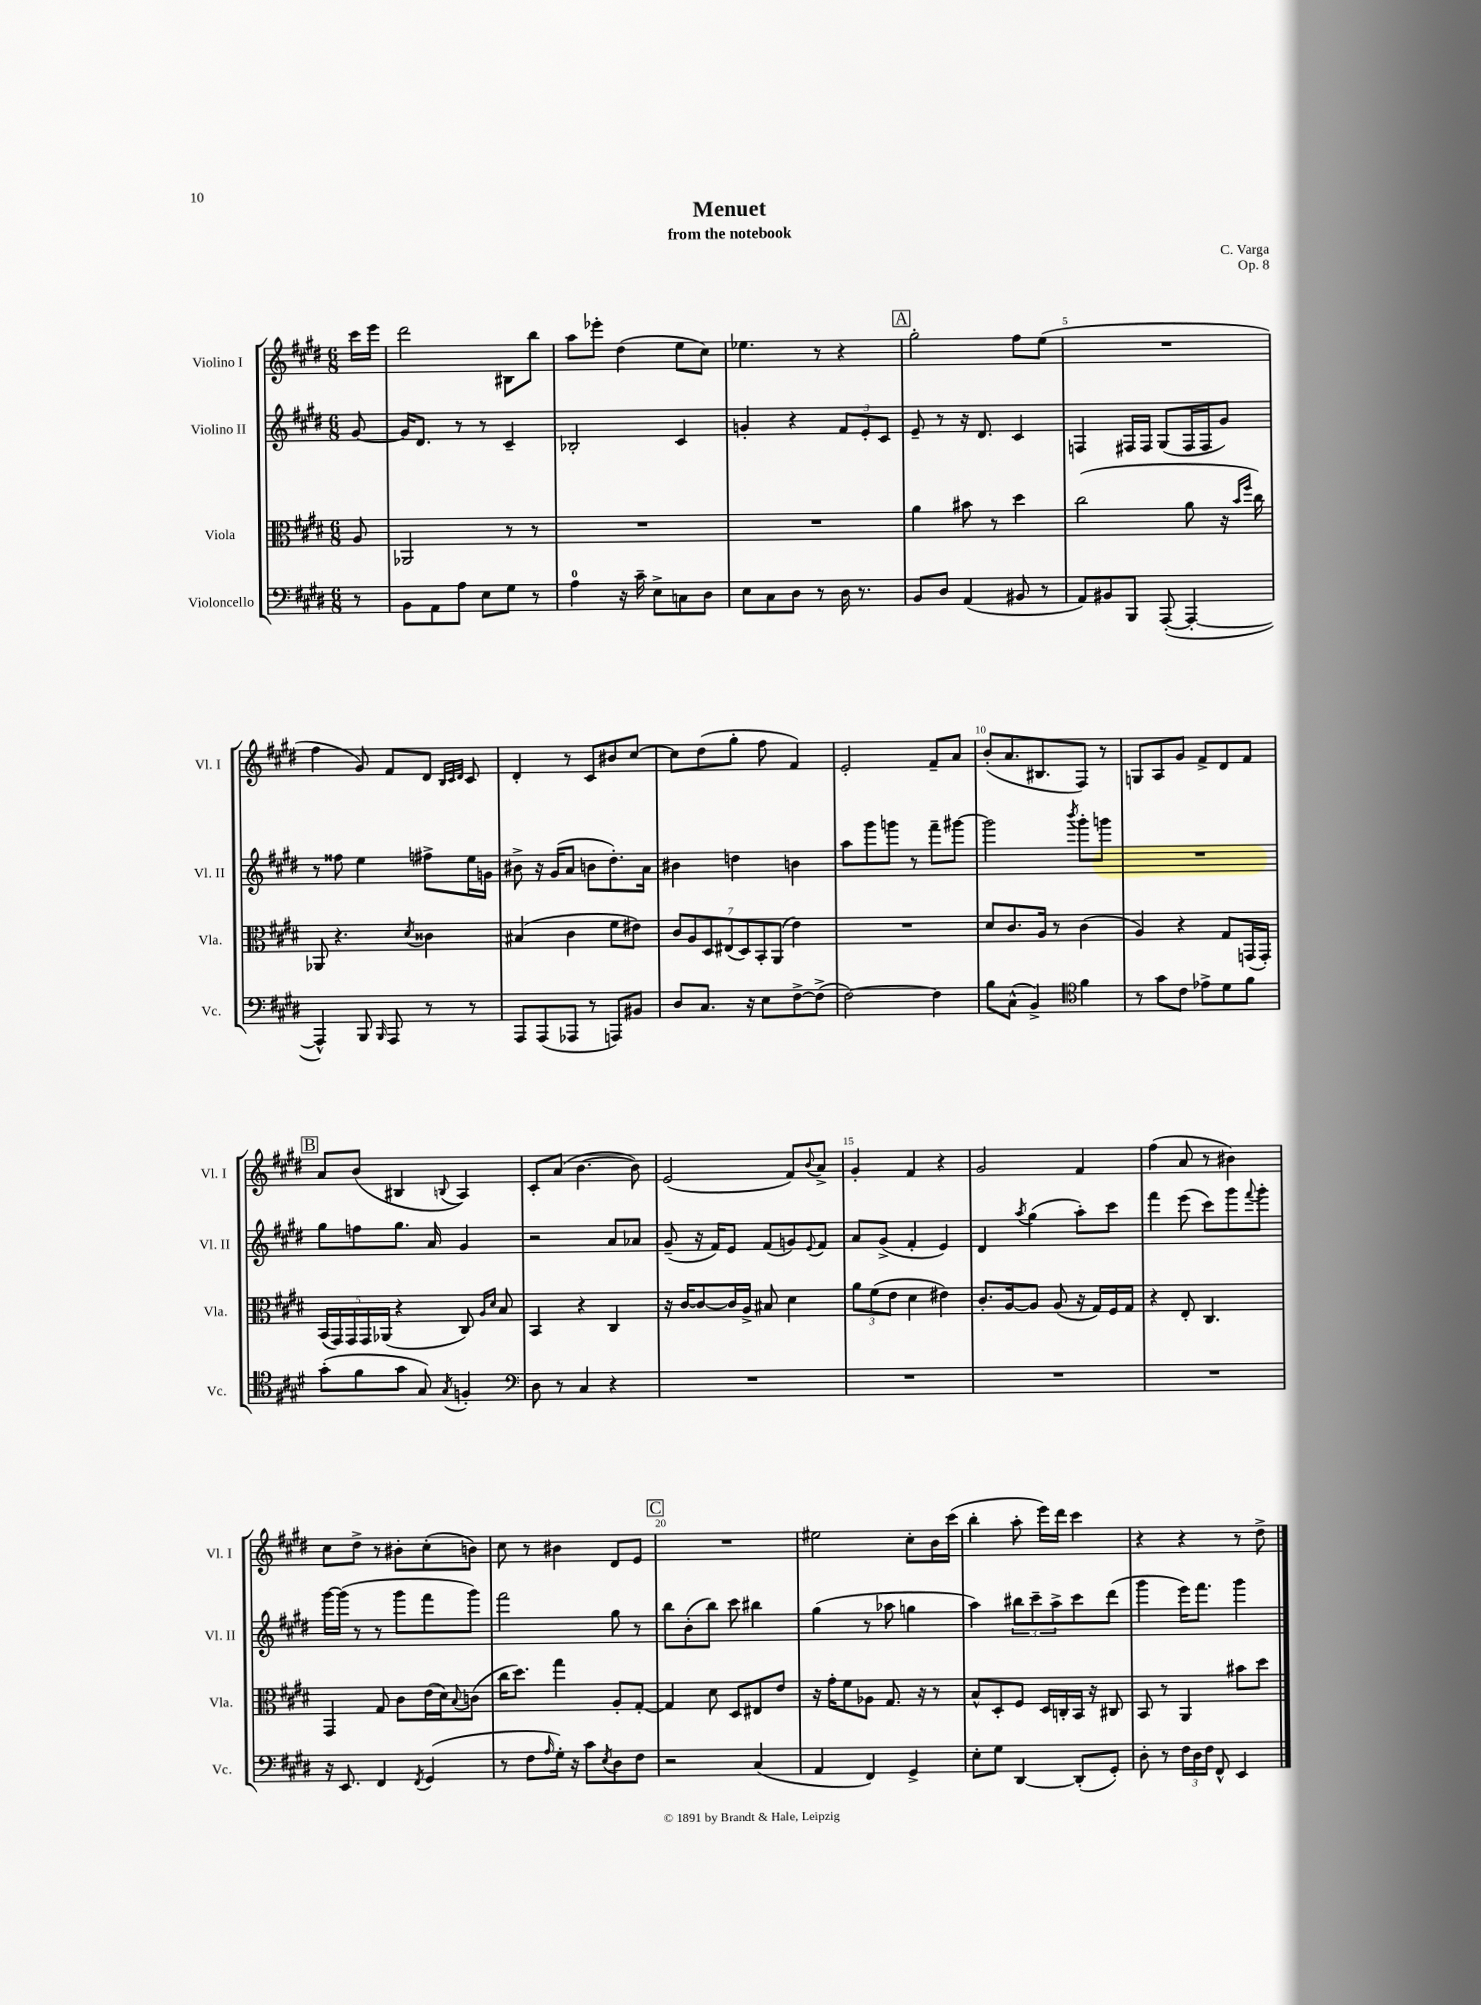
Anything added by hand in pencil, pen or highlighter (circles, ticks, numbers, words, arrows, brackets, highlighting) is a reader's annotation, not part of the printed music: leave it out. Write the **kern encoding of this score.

**kern	**kern	**kern	**kern
*staff4	*staff3	*staff2	*staff1
*clefF4	*clefC3	*clefG2	*clefG2
*k[f#c#g#d#]	*k[f#c#g#d#]	*k[f#c#g#d#]	*k[f#c#g#d#]
*M6/8	*M6/8	*M6/8	*M6/8
8r	8A	[8g#	16ccc#
.	.	.	16eee
=	=	=	=
8BB	2AA-	16g#]	2ddd#
.	.	8.d#	.
8AA	.	.	.
8A	.	8r	.
8E	.	8r	.
8G#	8r	4c#~	8B#
8r	8r	.	8bb
=	=	=	=
4A	2.r	2B-'	8aa
.	.	.	8eee-'
16r	.	.	(4dd#
16c#~	.	.	.
8E^	.	.	.
8C	.	4c#	8ee
8D#	.	.	8cc#)
=	=	=	=
8E	2.r	4g'	4.ee-
8C#	.	.	.
8D#	.	4r	.
8r	.	.	8r
16D#	.	12f#	4r
8.r	.	.	.
.	.	12e'	.
.	.	12c#	.
=	=	=	=
8BB	4a	8e~	2gg#'
8D#	.	8r	.
(4AA	8b#	16r	.
.	.	8.d#	.
.	8r	.	.
8BB#	4dd#	4c#	8ff#
8r	.	.	(8ee
=	=	=	=
8AA)	(2cc#	4F	2.r
8BB#	.	.	.
8BBB	.	16F#	.
.	.	16F#	.
([8AAA'	.	(8G#	.
4AAA'_	8a	16F#	.
.	.	16F#	.
.	16r	8g#)	.
.	16qqb	.	.
.	16qqff#	.	.
.	16cc#)	.	.
=	=	=	=
4AAA^^])	8AA-	8r	4ff#
.	4.r	8ff##	.
8BBB	.	4ee	8g#)
16qqBBB	.	.	.
8AAA	.	.	8f#
.	8qd#	.	.
8r	4c##	8ff#^	8d#
.	.	.	32qqB
.	.	.	32qqc#
.	.	.	32qqd#
8r	.	16ee	8c#
.	.	16g	.
=	=	=	=
8AAA	(4B#	8b#^	4d#'
(8AAA	.	16r	.
.	.	(16g#	.
8AAA-	4c#	8a	8r
8r	.	8b	8c#
8AAA)	8f#	8.dd#')	8b#
8BB#	8e#)	.	[8cc#
.	.	16a	.
=	=	=	=
8D#	14c#	4b#	8cc#]
.	14A	.	.
8.C#	.	.	(8dd#
.	14D#	.	.
.	(14E#	.	.
.	.	4dd	8gg#'
.	14D#)	.	.
16r	.	.	.
.	14BB'	.	.
8E	.	.	8ff#
.	(14AA	.	.
[8F#^	4e)	4b	4f#)
(8F#^]	.	.	.
=	=	=	=
[2F#)	2.r	8aa	2e'
.	.	8ggg#	.
.	.	8ggg	.
.	.	8r	.
4F#]	.	8fff#~	8f#~
.	.	[8ggg#	8a
=	=	=	=
8B	8d#	2ggg#]	(8b'
(8C#^^	8.c#	.	8.a
4BB^)	.	.	.
.	16A	.	8.B#
.	8r	.	.
*clefC4	*	*	*
.	.	8qbbb	.
4f#	(4c#	8ggg#'	8F#)
.	.	8ggg	8r
=	=	=	=
8r	4A)	2.r	8G
8g#	.	.	8A
8c#	4r	.	8g#
8e-^	.	.	8f#^
8d#	8G#	.	8d#
8f#	(16GG	.	8f#
.	16GG')	.	.
=	=	=	=
(8g#'	(20BB	8gg#	8a
.	20GG#)	.	.
.	20GG#	.	.
8f#	.	8ff	(8b
.	20GG#	.	.
.	(20AA-	.	.
8g#	4r	8.gg#	4B#
8G#)	.	.	.
.	.	16a	.
8qG#	.	.	8qqB
4F'	8C#)	4g#	4A)
.	16qqA	.	.
.	16qqd#	.	.
.	8B	.	.
=	=	=	=
*clefF4	*	*	*
8D#	4BB	2r	8c#'
8r	.	.	(8a
4C#	4r	.	[4.b
4r	4C#	8a	.
.	.	8a-	8b])
=	=	=	=
2.r	16r	(8g#~	(2e
.	[16c#	.	.
.	8c#_	16r	.
.	.	16f#)	.
.	16c#]	8e	.
.	16A^	.	.
.	8B#	(8f#	.
.	4d#	8g)	8f#)
.	.	8qqe	8qqb
.	.	8f#	8a^
=	=	=	=
2.r	12a	8a	4g#'
.	(12f#	.	.
.	.	(8g#^	.
.	12e	.	.
.	4d#	4f#'	4f#
.	4e#)	4e)	4r
=	=	=	=
2.r	8.c#'	4d#	2g#
.	[16A	.	.
.	.	8qaa	.
.	8A]	(4gg#	.
.	(8A	.	.
.	16r	8aa')	4f#
.	16G#)	.	.
.	16F#	8ccc#	.
.	16G#	.	.
=	=	=	=
2.r	4r	4fff#	(4ff#
.	8E'	(8eee	8a
.	4.C#	8ccc#)	8r
.	.	8ggg#	4b#)
.	.	8qqfff#	.
.	.	8ggg#'	.
=	=	=	=
16r	4GG#	[16ggg#	8cc#
8.EE	.	(16ggg#]	.
.	.	8r	8dd#^
4FF#	8G#	8r	8r
.	8c#	8ggg#	8b#'
8qFF#	.	.	.
(4GG#	(16e	8fff#	(8cc#'
.	16d#)	.	.
.	8qqB	.	.
.	(8c	8ggg#)	8b)
=	=	=	=
8r	16cc#	2fff#	8cc#
.	8.dd#)	.	.
8F#	.	.	8r
16qqA	.	.	.
16G#')	4gg#	.	4b#
16r	.	.	.
8c#	.	.	.
8qE	.	.	.
8D#	8A'	8gg#	8d#
8F#	[8G#'	8r	8e
=	=	=	=
2r	4G#]	8bb	2.r
.	.	(8b'	.
.	8d#	8bb)	.
.	8D#	8ccc#	.
(4C#	8E#	4bb#	.
.	8e	.	.
=	=	=	=
4AA	16r	(4gg#	2ee#
.	16g#'	.	.
.	8f#	.	.
4FF#)	8A-	8r	.
.	8.G#	8aa-	.
4GG#^	.	4gg	8cc#'
.	16r	.	.
.	8r	.	16b
.	.	.	(16ccc#
=	=	=	=
8E'	8B^^	4aa)	4bb'
8G#	8D#'	.	.
[4DD#	8F#	12bb#	8aa'
.	.	12ccc#~	.
.	16D#	.	16eee)
.	.	12aa^	.
.	16C'	.	16ddd#
(8DD#']	16BB	8ccc#	4ccc#
.	16r	.	.
8GG#')	8C#	(8ddd#	.
=	=	=	=
8D#'	8BB	4ggg#	4r
8r	8r	.	.
24F#	4AA	16eee)	4r
24D#	.	.	.
.	.	8.fff#	.
24F#	.	.	.
8FF#^^	.	.	.
4EE	8b#	4ggg#	8r
.	8dd#	.	8dd#^
==	==	==	==
*-	*-	*-	*-
